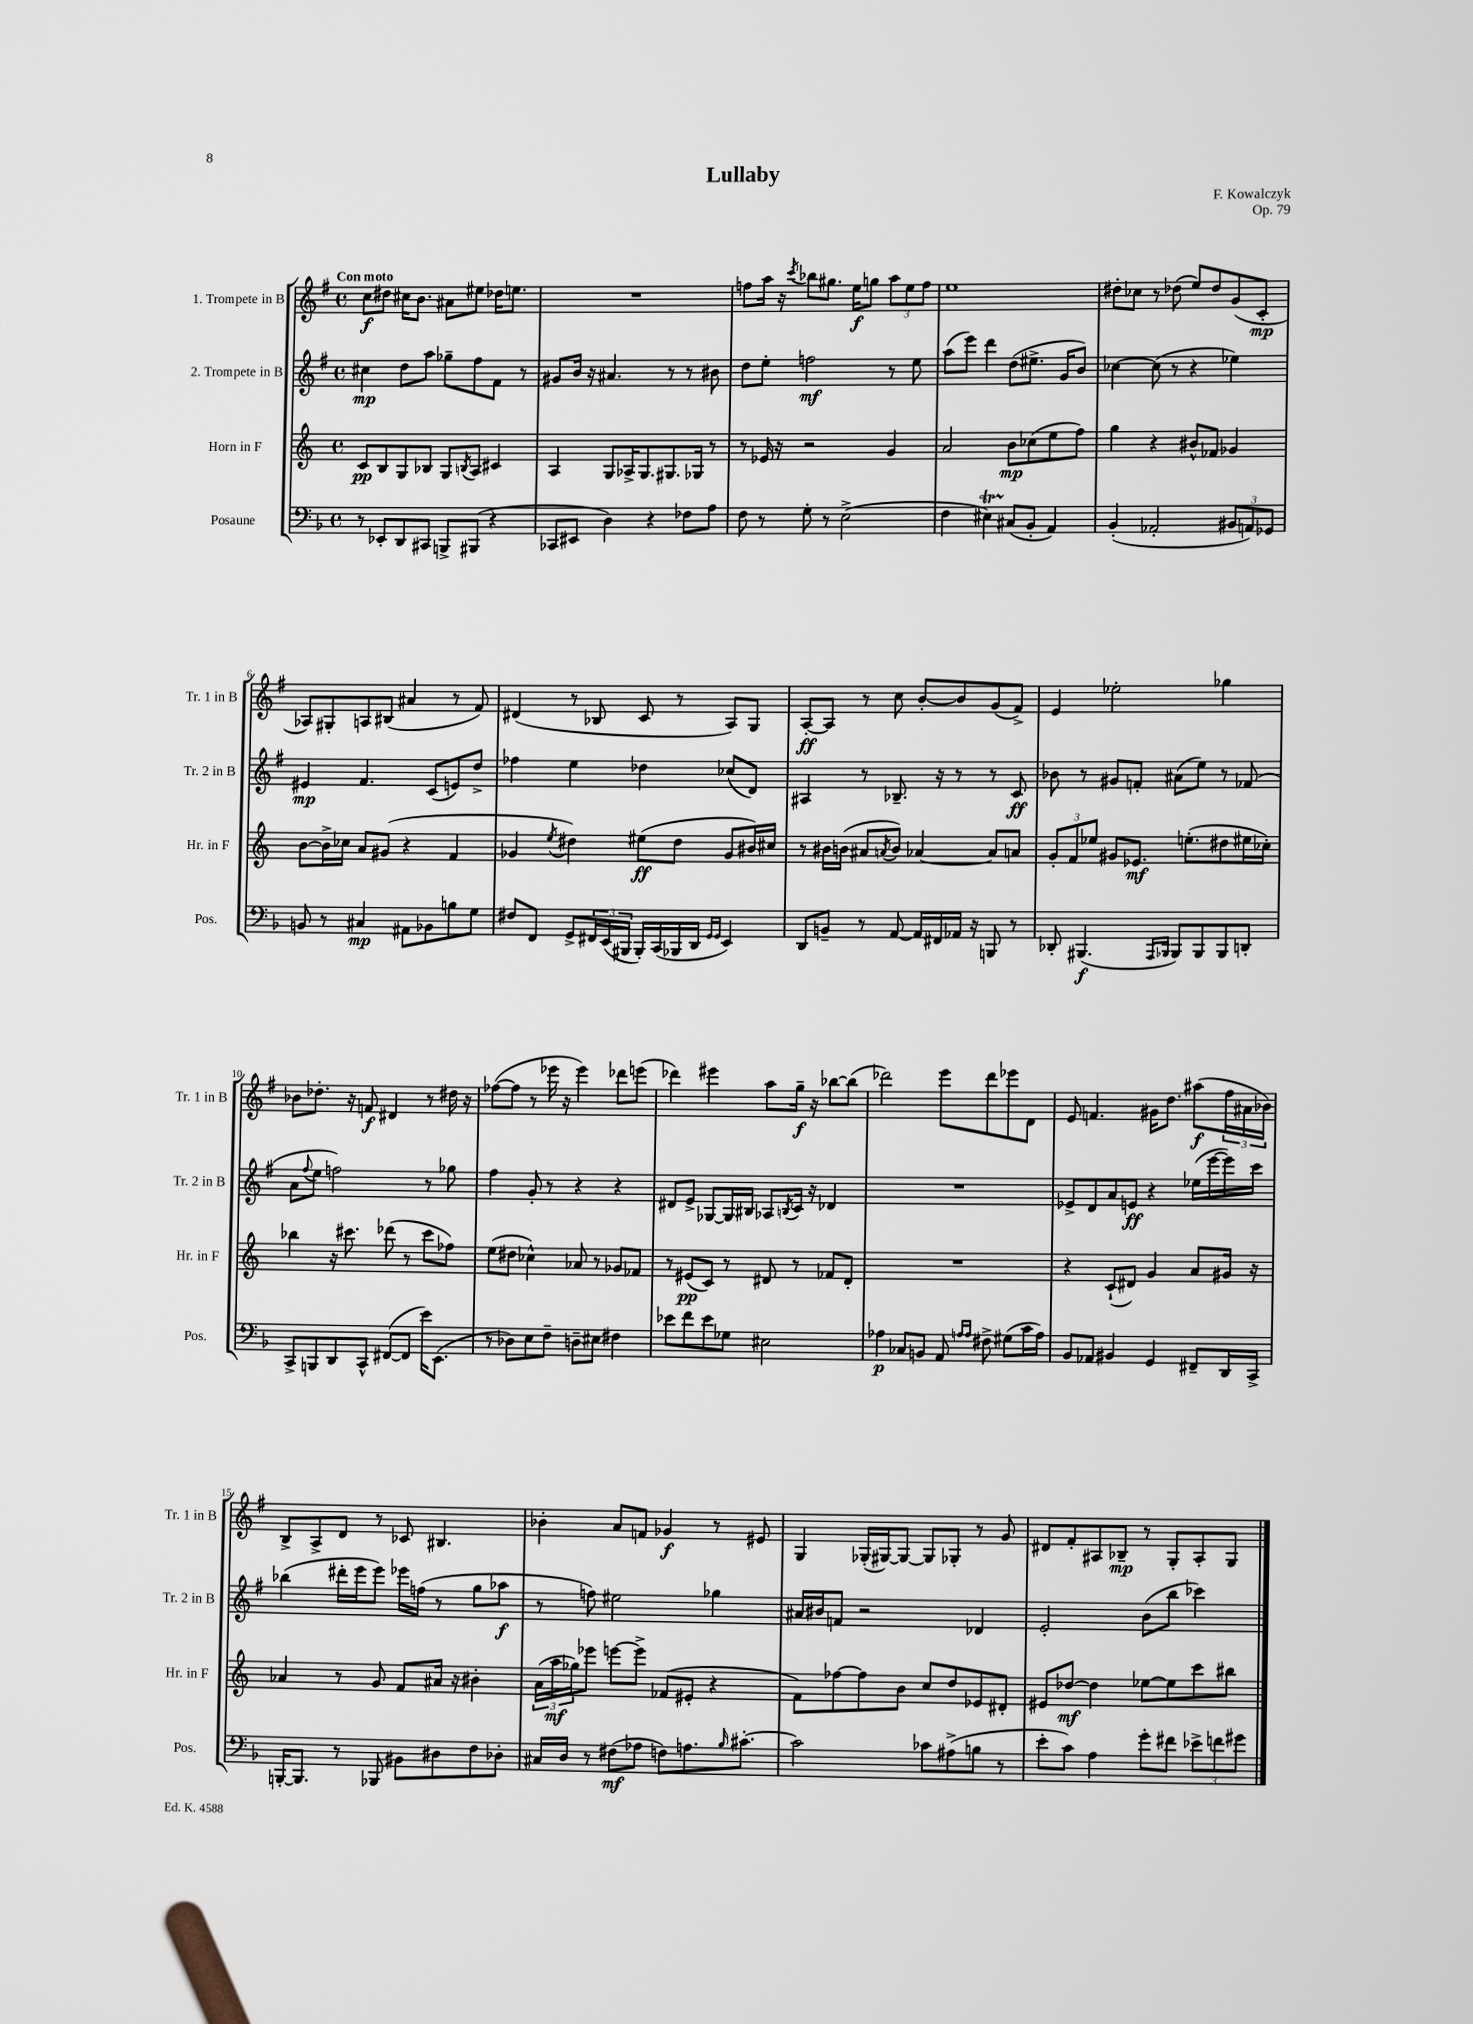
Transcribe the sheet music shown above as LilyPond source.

\header { title = "Lullaby" composer = "F. Kowalczyk" opus = "Op. 79" }
<<
\new StaffGroup <<
\new Staff = "s0" \with { instrumentName = "1. Trompete in B" shortInstrumentName = "Tr. 1 in B" } {
    \clef treble \key g \major \defaultTimeSignature \time 4/4 \tempo "Con moto"
    c''8\f dis''8 cis''16 b'8. ais'8 eis''8 des''16 e''8. |
    R1 |
    f''8 a''16 r16 \acciaccatura { c'''8 } bes''8 gis''8. e''16\f g''8 \tuplet 3/2 { a''8 e''8 f''8 } |
    e''1 |
    dis''8-. ces''8 r8 des''8( e''8) des''8 g'8( c'8-.\mp |
    aes8) gis8-. a8 bis8( ais'4 r8 fis'8) |
    dis'4( r8 bes8 c'8 r8 a8) g8 |
    a8~-.\ff a8 r8 c''8 b'8~-. b'8 g'8( fis'8->) |
    e'4 ees''2-. ges''4 |
    bes'8 des''8.-. r16 f'8\f dis'4 r8 dis''16 r16 |
    fes''8~( fes''8 r8 ees'''16 r16 ees'''4) des'''8 e'''8( |
    des'''4) eis'''4 a''8 g''16--\f r16 bes''8~ bes''8( |
    des'''2) e'''8 des'''8 ees'''8 d'8 |
    e'8 f'4. gis'16 d''8. ais''8\f( \tuplet 3/2 { fis''16 ais'16 bes'16) } |
    b8-> a8-> d'8 r8 ces'8 bis4. |
    bes'4-. a'8 f'8 ges'4\f r8 eis'8 |
    g4 ges16-.( gis16~) gis8~ gis8 ges8-. r8 g'8 |
    dis'8 fis'8-. ais8 bes8--\mp r8 g8-. ais8-. g8 \bar "|." |
}
\new Staff = "s1" \with { instrumentName = "2. Trompete in B" shortInstrumentName = "Tr. 2 in B" } {
    \clef treble \key g \major \defaultTimeSignature \time 4/4
    cis''4\mp d''8 a''8 ges''8-- fis''8 fis'8 r8 |
    gis'8 b'16 r16 ais'4. r8 r8 bis'8 |
    d''8 e''8-. f''2\mf r8 e''8 |
    a''8( e'''8) d'''4 d''8( eis''8.-> g'16 b'8) |
    ces''4~ ces''8( r8 r4 ees''4) |
    eis'4\mp fis'4. c'8( e'8) d''8-> |
    fes''4 e''4 des''4 ces''8( d'8) |
    ais4 r8 bes8.-- r16 r8 r8 c'8\ff |
    bes'8 r8 gis'8 f'8-. ais'8( e''8) r8 fes'8( |
    a'8 \appoggiatura { fis''8 } e''8 f''2) r8 ges''8 |
    fis''4 g'8-. r8 r4 r4 |
    dis'8 e'8-> ges8~ ges16 bis16 aes8 \acciaccatura { b8 } c'16 r16 des'4 |
    R1 |
    ees'8-> d'8 a'8 e'8\ff r4 ees''16( e'''16~ e'''16) c'''16 |
    bes''4( dis'''16-. e'''16 e'''8) ees'''16 f''16( r8 g''8 aes''8\f |
    r8 f''8) eis''2 ges''4 |
    ais'16 bis'16 f'8 r2 des'4 |
    e'2-. b'8( b''8 ces'''4) \bar "|." |
}
\new Staff = "s2" \with { instrumentName = "Horn in F" shortInstrumentName = "Hr. in F" } {
    \clef treble \key c \major \defaultTimeSignature \time 4/4
    c'8\pp b8 g8 bes8 g8 \acciaccatura { b8 } a8 cis'4 |
    a4 g8 aes16-> g8. gis8. ges16 r8 |
    r8 ees'16 r16 r2 g'4 |
    a'2 b'8\mp ces''8( e''8 f''8) |
    g''4 r4 bis'8-^ fes'8 ges'4 |
    b'8~ b'16-> ces''16 a'8 gis'8( r4 f'4 |
    ges'4 \acciaccatura { e''8 } dis''4) eis''8\ff( dis''8 ges'8 bis'16) cis''16 |
    r8 bis'16 b'16( ais'8 \acciaccatura { a'8 } b'8) aes'4~ aes'8 a'8 |
    \tuplet 3/2 { g'8-. f'8 ees''8 } gis'8 ees'8.\mf e''8.-.( dis''8 eis''16 ces''16-.) |
    bes''4 r16 cis'''8. des'''8( r8 cis'''8 fes''8) |
    e''8( dis''8 ces''4-^) aes'8 r8 ges'8 fes'8 |
    r8 eis'8\pp( c'8) r8 dis'8 r8 fes'8 dis'8-. |
    R1 |
    r4 c'8-!( dis'8) g'4 a'8 gis'16 r16 |
    aes'4 r8 g'8 f'8 ais'16 r16 bis'4-. |
    \tuplet 3/2 { a'16( a''16\mf ges''16) } ees'''8 e'''8~ e'''8-> fes'8( eis'8-. r4 |
    f'8) fes''8~ fes''8 b'8 c''8 d''8 ees'8 dis'8-. |
    eis'8 des''8~\mf des''4 ees''8~ ees''8 c'''8 bis''8 \bar "|." |
}
\new Staff = "s3" \with { instrumentName = "Posaune" shortInstrumentName = "Pos." } {
    \clef bass \key f \major \defaultTimeSignature \time 4/4
    r8 ees,8-. d,8 cis,8 b,,8-> bis,,8( r4 |
    ces,8 eis,8 d4) r4 fes8 a8 |
    f8 r8 g8-. r8 e2->( |
    f4 eis4\startTrillSpan) cis8\stopTrillSpan( bes,8-. a,4) |
    bes,4-.( aes,2-. \tuplet 3/2 { bis,8 a,8) ges,8 } |
    b,8 r8 cis4\mp ais,8 bes,8 b8 g8 |
    fis8 f,8 g,8-> \tuplet 3/2 { fis,16 e,16( bis,,16 } bis,,16-.) c,16( bes,,16 d,16 \grace { g,16 g,16 } e,4) |
    d,8 b,8-- r8 a,8~ a,16 fis,16 aes,16 r16 b,,8 r8 |
    des,8-. bis,,4.\f( \grace { a,,16 bes,,16 } bes,,8) bes,,8 bes,,8 d,8-. |
    c,8-> b,,8 d,8 c,8-^ fis,8~( fis,8 e'16) e,8.( |
    r8 des8) e8 f8-- d8-- eis8 fis4 |
    ees'8 f'8 ees'8 ges8 eis2 |
    aes4\p ces8 b,8 a,8 \grace { a16 a16 } fis8-> gis8( c'16 a16) |
    bes,8 aes,8 bis,4 g,4 fis,8-- d,16 c,16-> |
    b,,16~-. b,,8. r8 bes,,8 bis,8 dis8 f8 des8-. |
    cis16 d16 r8 fis8\mf( aes8 f8) a8. \grace { bes16 } cis'8.~-. |
    cis'2 ces'8 ais8->( b8 r8 |
    e'8-. c'8) a4 g'8-. fis'8 \tuplet 3/2 { ees'8-> f'8 gis'8 } \bar "|." |
}
>>
>>
